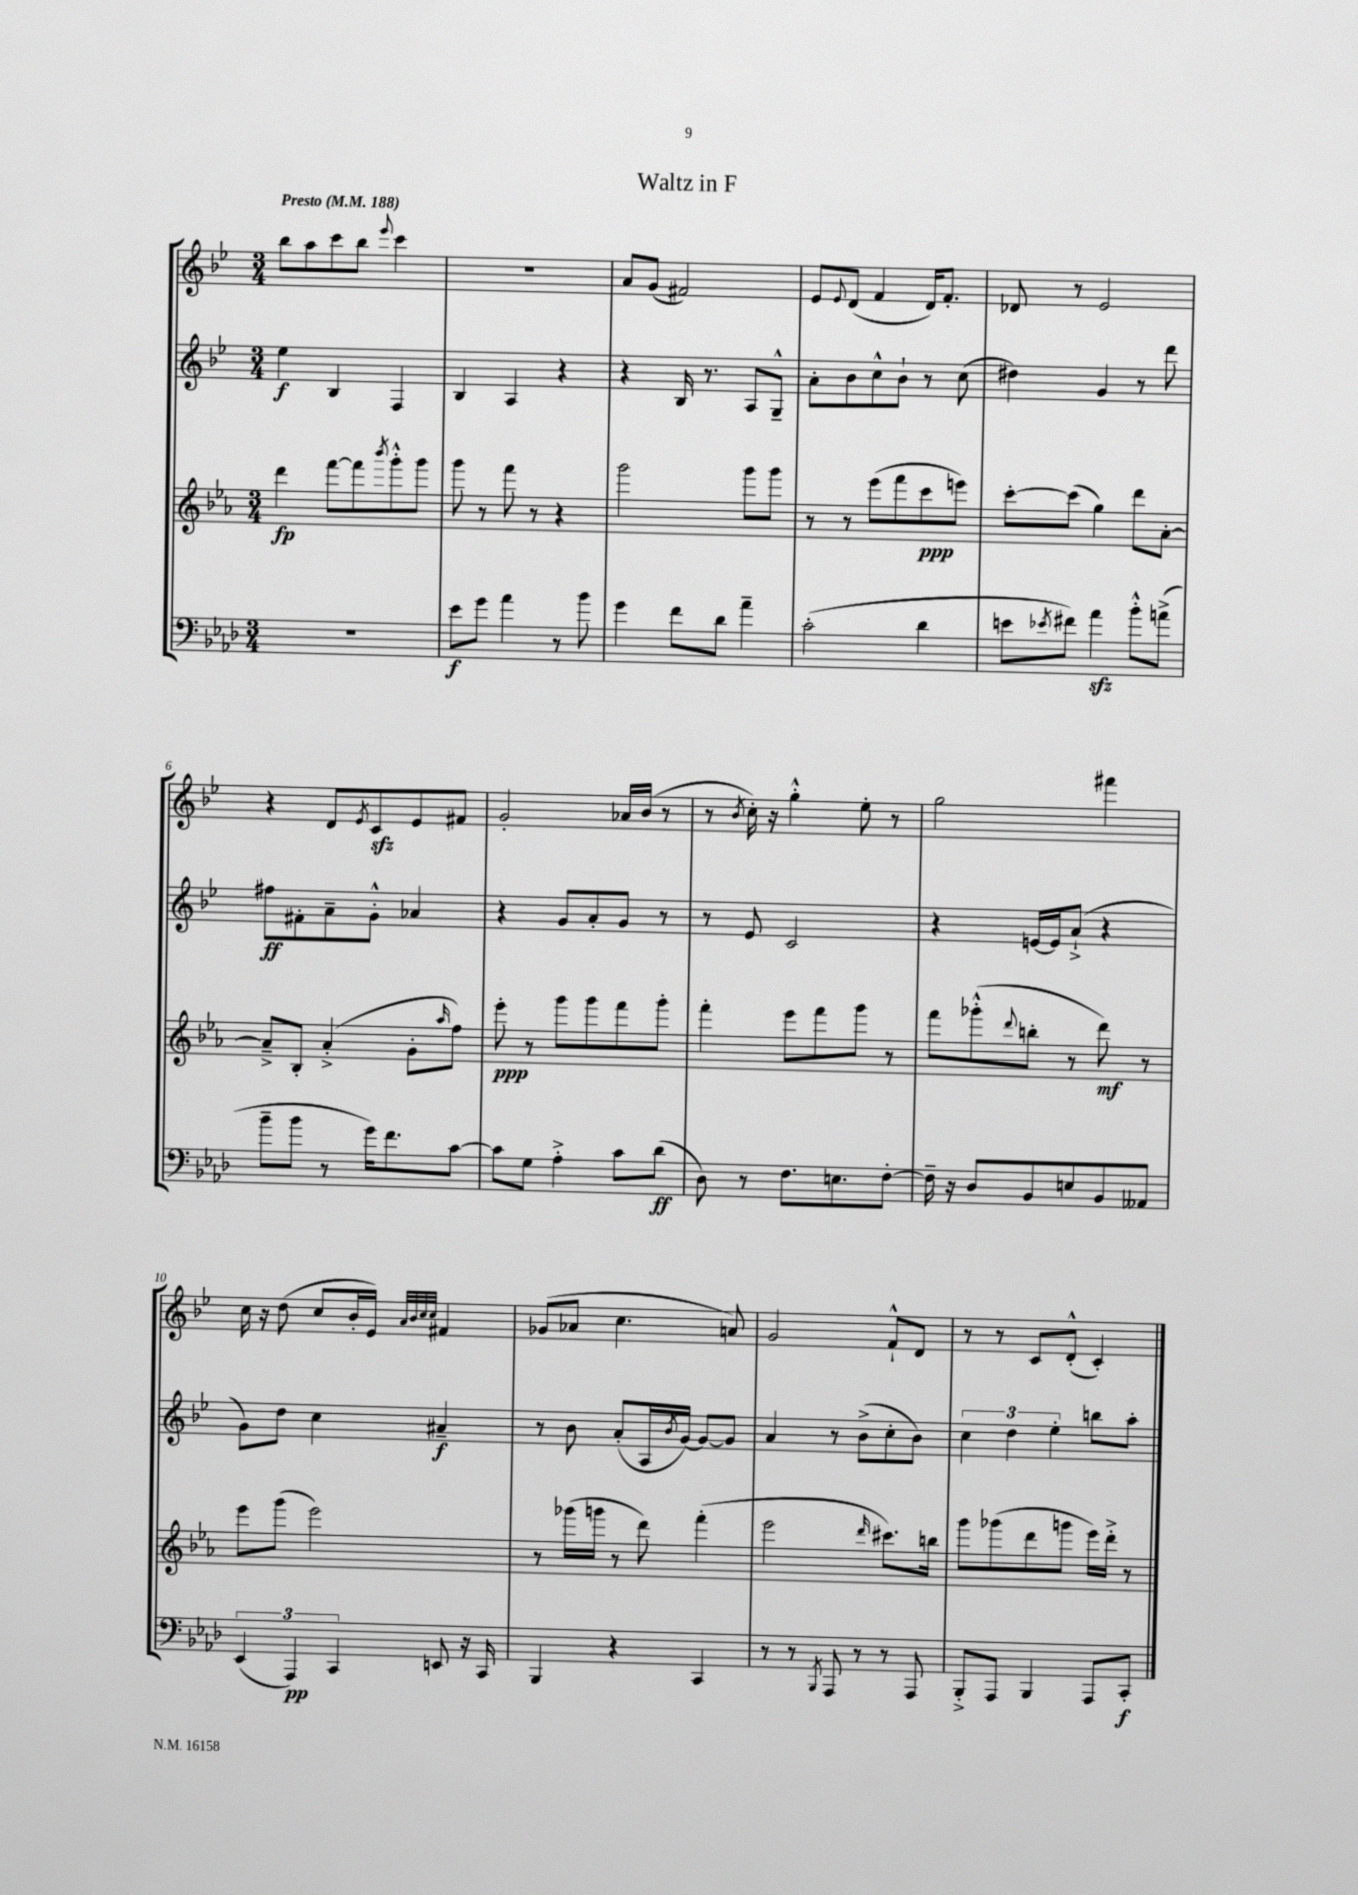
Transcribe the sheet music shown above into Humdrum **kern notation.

**kern	**kern	**kern	**kern
*staff4	*staff3	*staff2	*staff1
*clefF4	*clefG2	*clefG2	*clefG2
*k[b-e-a-d-]	*k[b-e-a-]	*k[b-e-]	*k[b-e-]
*M3/4	*M3/4	*M3/4	*M3/4
*MM188	*MM188	*MM188	*MM188
2.r	4ddd\	4ee-\	8bb-\L
.	.	.	8aa\
.	[8fff\L	4B-/	8ccc\
.	8fff\]	.	8bb-\J
.	8qbbb-/	.	8qqeee-/
.	8ggg'^^\	4F/	4ccc\
.	8ggg\J	.	.
=	=	=	=
8e-\L	8ggg\	4B-/	2.r
8g\J	8r	.	.
4a-\	8fff\	4A/	.
.	8r	.	.
8r	4r	4r	.
8b-\	.	.	.
=	=	=	=
4g\	2ggg\	4r	8a/L
.	.	.	(8g/J
8f\L	.	16B-/	2f#/)
.	.	8.r	.
8d-\J	.	.	.
4a-~\	8ggg\L	8A/L	.
.	8ggg\J	8G~^^/J	.
=	=	=	=
(2c'\	8r	8a'\L	8e-/L
.	.	.	8qqe-/
.	8r	8b-\	(8d/J
.	(8eee-\L	8cc^^\	4f/
.	8fff\	8b-`\J	.
4d-\	8ccc\	8r	16d/LK)
.	.	.	8.f'/J
.	8eee\J)	(8cc\	.
=	=	=	=
8e\L	[8ccc'\L	4dd#\)	8d-/
8qe-/	.	.	.
8f#\J)	(8ccc\]J	.	8r
4a-\	4gg\)	4g/	2e-/
8b-'^^\L	8ddd\L	8r	.
(8a^\J	[8a-'\J	8ddd\	.
=	=	=	=
8b-~\L	8a-~^/]L	8ff#\L	4r
8b-\J	8B-'/J	8f#'\	.
8r	(4a-'^/	8a~\	8d/L
.	.	.	8qe-/
16g\LK)	.	8g'^^\J	8c/
8.f\	.	.	.
.	8g'\L	4a-/	8e-/
.	16qqaa-/	.	.
[8c\J	8ff\J)	.	8f#/J
=	=	=	=
8c\]L	8eee-'\	4r	2g'/
8G\J	8r	.	.
4A-'^\	8ggg\L	8g/L	.
.	8ggg\	8a'/	.
8c\L	8fff\	8g/J	16a-/LL
.	.	.	(16b-/JJ
(8d-\J	8ggg'\J	8r	8r
=	=	=	=
8D-\)	4fff'\	8r	8r
.	.	.	8qb-/
8r	.	8e-/	16cc'\)
.	.	.	16r
8.F\L	8eee-\L	2c/	4gg'^^\
.	8fff\	.	.
8.E\	.	.	.
.	8ggg\J	.	8ee-'\
[8F'\J	8r	.	8r
=	=	=	=
16F~\]	8fff\L	4r	2gg\
16r	.	.	.
8D-/L	(8ggg-'^^\	.	.
.	8qqddd/	.	.
8BB-/	8bb'\J	[16e/LL	.
.	.	16e/]J	.
8E/	8r	(8a`^/J	.
8BB-/	8ddd\)	4r	4fff#\
8AA--/J	8r	.	.
=	=	=	=
(6EE-/	8eee-\L	8g\L)	16cc\
.	.	.	16r
.	(8ggg\J	8dd\J	(8dd\
6AAA-/)	.	.	.
.	2eee-\)	4cc\	8cc/L
6CC/	.	.	.
.	.	.	16b-'/L
.	.	.	16e-/JJ)
.	.	.	32qqa/LLL
.	.	.	32qqb-/
.	.	.	32qqcc/
.	.	.	32qqcc/JJJ
8EE/	.	4a#~/	4f#/
16r	.	.	.
16CC/	.	.	.
=	=	=	=
4BBB-/	8r	8r	(8g-/L
.	(16ggg-\LL	8b-\	8a-/J
.	16ggg\JJ	.	.
4r	8r	(8a'/L	4.cc\
.	8ddd\)	16A/L	.
.	.	8qb-/	.
.	.	[16g/JJ)	.
4CC/	(4fff'\	8g/_L	.
.	.	8g/]J	8a/)
=	=	=	=
8r	2eee-\	4a/	2g/
8r	.	.	.
8qBBB-/	.	.	.
8AAA-/	.	8r	.
8r	.	(8b-^\L	.
.	16qqddd/	.	.
8r	8.ccc#\L)	8cc'\	8f`^^/L
8AAA-/	.	8b-\J)	8d/J
.	16bb\Jk	.	.
=	=	=	=
8BBB-'^/L	8ggg\L	6cc\	8r
8AAA-/J	(8ggg-\	.	8r
.	.	6dd\	.
4BBB-/	8ddd\	.	8c/L
.	.	6ee-'\	.
.	8ggg\J	.	(8d'^^/J
8AAA-/L	16eee-\LL)	8bb\L	4c'/)
.	16ddd'^\JJ	.	.
8CC'/J	8r	8aa'\J	.
==	==	==	==
*-	*-	*-	*-
